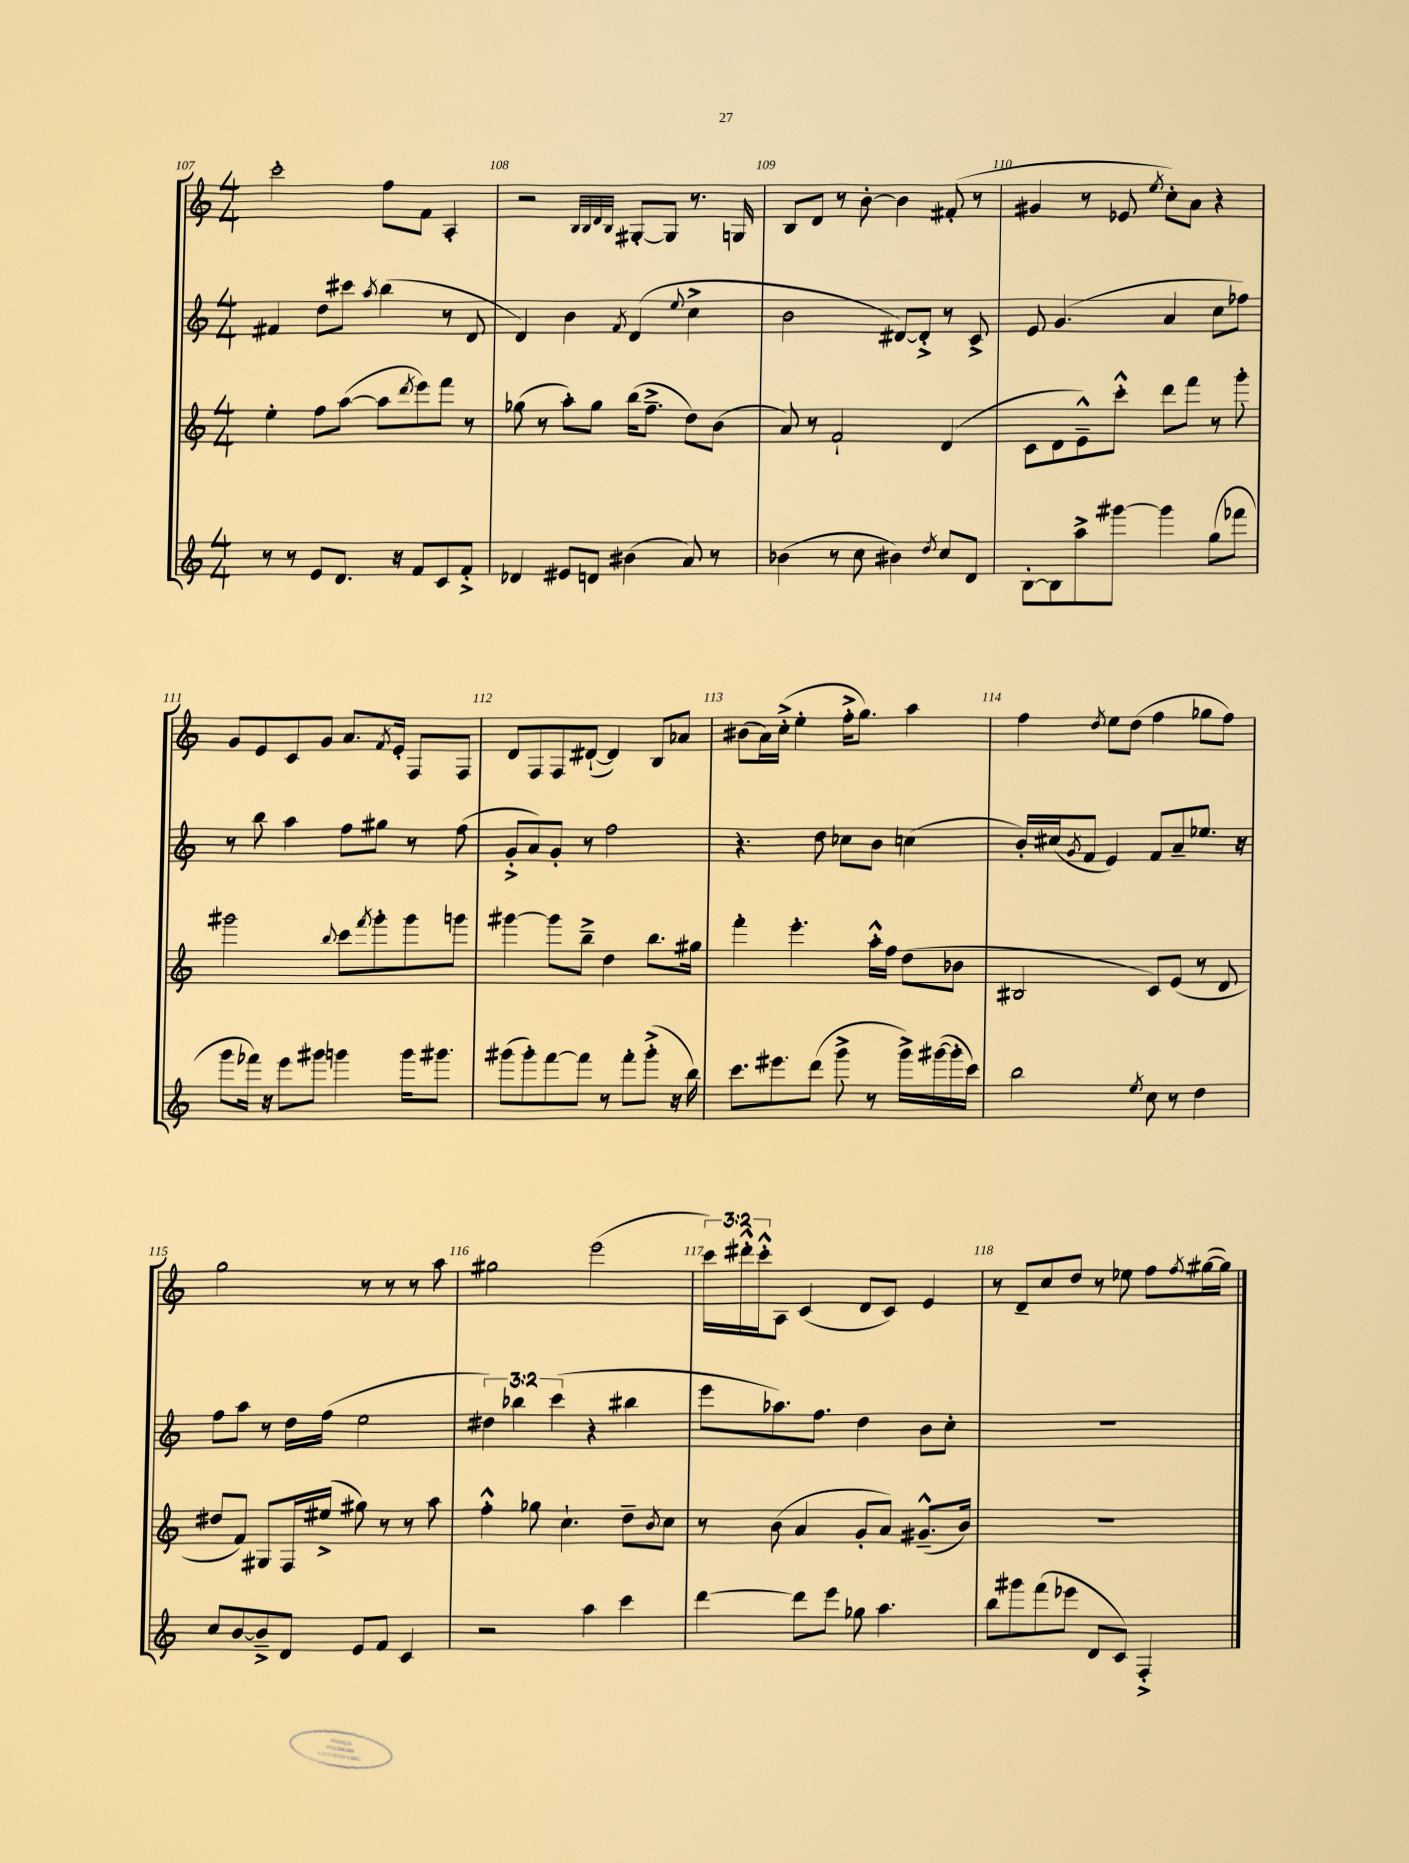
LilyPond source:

<<
\new StaffGroup <<
\new Staff = "s0" {
    \clef treble \key c \major \numericTimeSignature \time 4/4 \override Staff.TupletNumber.text = #tuplet-number::calc-fraction-text
    c'''2-. f''8 f'8 a4-. |
    r2 \grace { b32 b32 d'32 b32 } gis8~-. gis8 r8. g16 |
    b8 d'8 r8 b'8~-. b'4 fis'8-.( r8 |
    gis'4 r8 ees'8 \acciaccatura { e''8 } c''8-.) a'8 r4 |
    g'8 e'8 c'8 g'8 a'8. \acciaccatura { f'8 } e'16-. f8 f8 |
    d'8 f8 f8 dis'8~-!( dis'4) b8 aes'8 |
    bis'8( a'16) c''16-.->( e''4-. f''16-.-> g''8.) a''4 |
    f''4 \acciaccatura { d''8 } e''8 d''8( f''4 ges''8 f''8) |
    g''2 r8 r8 r8 a''8 |
    gis''2 e'''2( |
    \tuplet 3/2 { c'''16) dis'''16-.-^ c'''16-.-^ } a8 c'4( d'8 c'8) e'4 |
    r8 d'8-- c''8 d''8 r8 ees''8 f''8 \acciaccatura { f''8 } gis''16~( gis''16) \bar "|." |
}
\new Staff = "s1" {
    \clef treble \key c \major \numericTimeSignature \time 4/4 \override Staff.TupletNumber.text = #tuplet-number::calc-fraction-text
    fis'4 d''8 cis'''8 \acciaccatura { a''8 } b''4( r8 d'8 |
    d'4) b'4 \acciaccatura { f'8 } d'4( \appoggiatura { e''8 } c''4-> |
    b'2 dis'8~) dis'8-.-> r8 c'8-> |
    e'8 g'4.( a'4 c''8 fes''8) |
    r8 b''8 a''4 f''8 gis''8 r8 f''8( |
    g'8-.-> a'8) g'8-. r8 f''2 |
    r4. d''8 ces''8 b'8 c''4( |
    b'16-.) cis''16( \acciaccatura { g'8 } f'8 e'4) f'8 a'8-- ees''8. r16 |
    f''8 a''8 r8 d''16 f''16( e''2 |
    \tuplet 3/2 { dis''4) bes''4 c'''4( } r4 bis''4 |
    e'''8 aes''8.) f''8. d''4 b'8 c''8-. |
    R1 \bar "|." |
}
\new Staff = "s2" {
    \clef treble \key c \major \numericTimeSignature \time 4/4
    e''4-. f''8 a''8~( a''8 \acciaccatura { d'''8 } e'''8) f'''8 r8 |
    ges''8( r8 a''8-.) ges''8 b''16( f''8.---> d''8) b'8( |
    a'8) r8 f'2-! d'4( |
    c'8 d'8 e'8---^) c'''8-.-^ d'''8 f'''8 r8 g'''8-. |
    gis'''2 \appoggiatura { b''8 } c'''8 \acciaccatura { f'''8 } gis'''8-. gis'''8 g'''8 |
    gis'''4~ gis'''8 b''8---> d''4 b''8. gis''16 |
    f'''4-. e'''4.-. a''16-.-^ f''16 d''8( bes'8 |
    bis2 c'8) e'8( r8 d'8 |
    dis''8 f'8) gis8 f16 eis''16->( gis''8) r8 r8 a''8 |
    f''4-.-^ ges''8 c''4.-! d''8-- \acciaccatura { b'8 } c''8 |
    r8 b'8( a'4 g'8-. a'8) gis'8.---^( b'16) |
    R1 \bar "|." |
}
\new Staff = "s3" {
    \clef treble \key c \major \numericTimeSignature \time 4/4
    r8 r8 e'8 d'8. r16 f'8 c'8 f'8-.-> |
    des'4 eis'8 d'8 bis'4( a'8) r8 |
    bes'4( r8 c''8 bis'4) \acciaccatura { d''8 } c''8 d'8 |
    b8~-. b8 a''8-> gis'''8~ gis'''4 g''8( fes'''8 |
    g'''8 fes'''16) r16 e'''8 gis'''8 g'''4 g'''16 gis'''8. |
    gis'''8( gis'''8-.) f'''8~ f'''8 r8 f'''8-. gis'''8-.->( r16 b''16) |
    c'''8. eis'''8. d'''8( g'''8-> r8 g'''16->) gis'''16~( gis'''16-. c'''16) |
    b''2 \acciaccatura { e''8 } c''8 r8 d''4 |
    c''8 b'8~ b'8---> d'8 e'8 f'8 c'4 |
    r2 a''4 c'''4 |
    d'''4~ d'''8 e'''8 ges''8 a''4. |
    b''8 gis'''8 f'''8( ees'''8 d'8 c'8) f4-.-> \bar "|." |
}
>>
>>
\layout { \context { \Score currentBarNumber = #107 \override BarNumber.break-visibility = ##(#f #t #t) barNumberVisibility = #all-bar-numbers-visible } }
